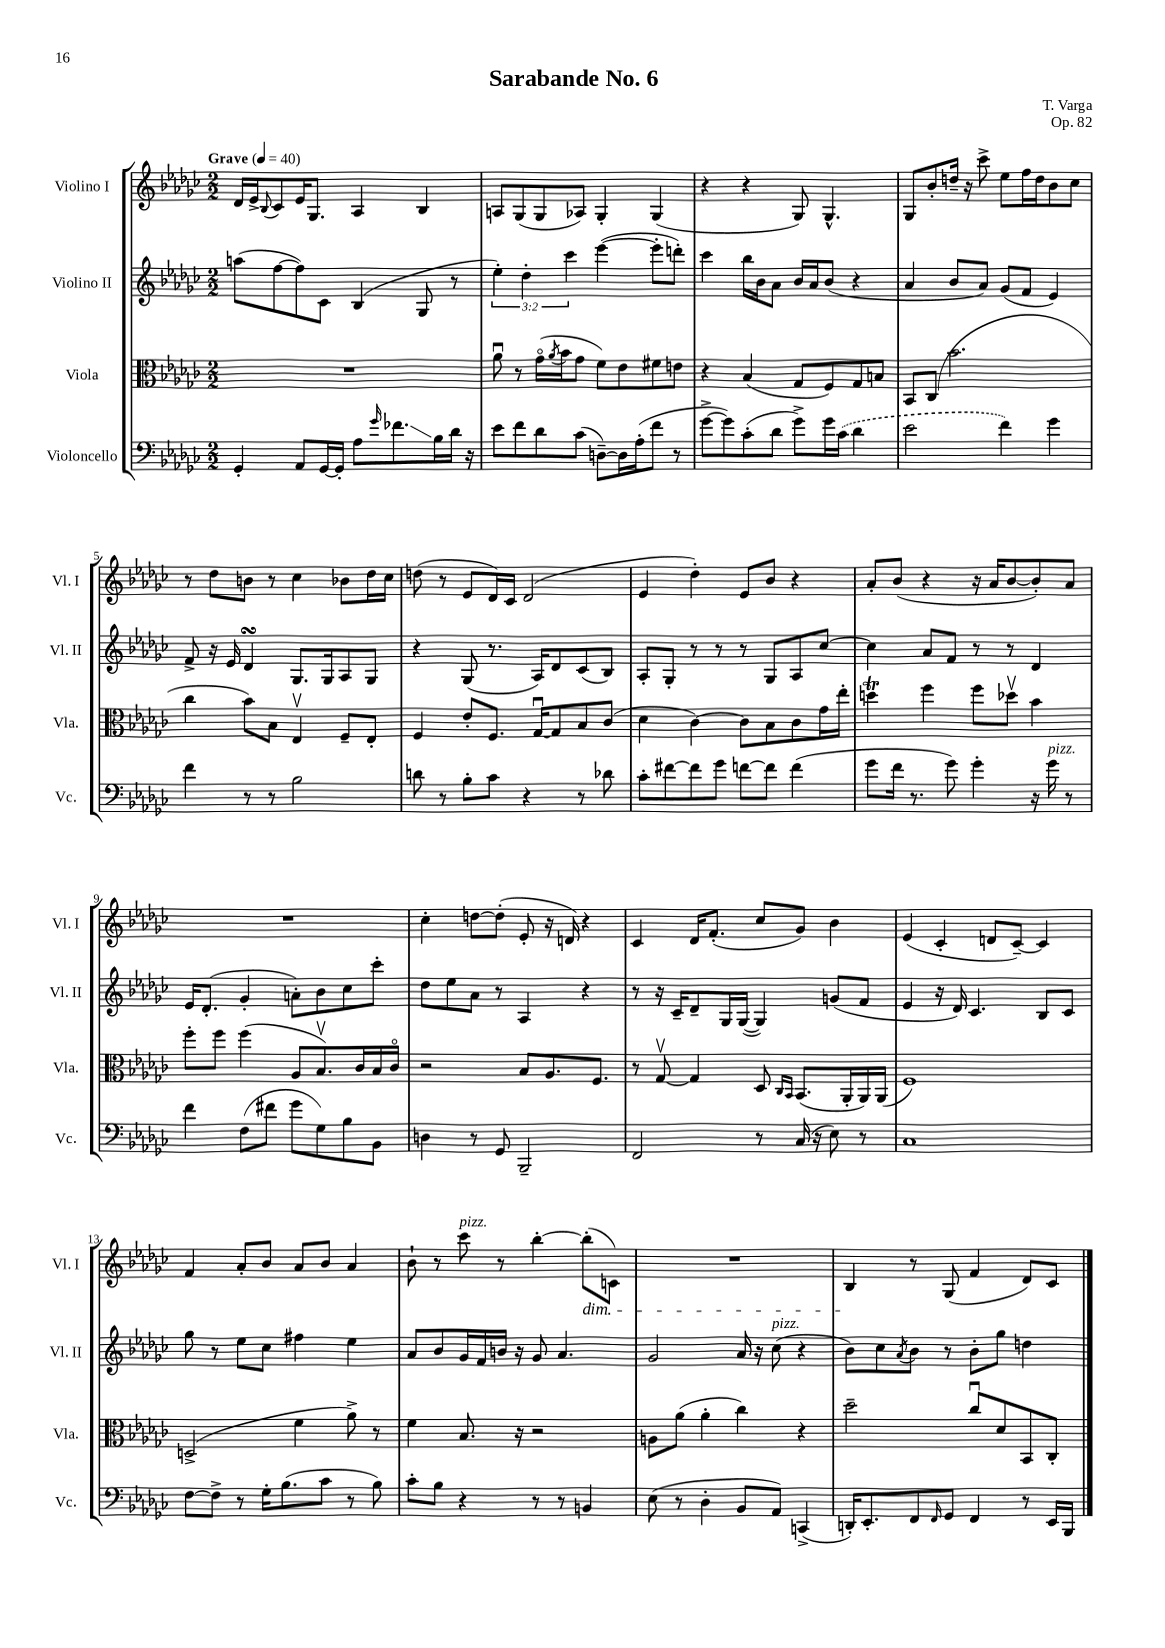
\header { title = "Sarabande No. 6" composer = "T. Varga" opus = "Op. 82" }
<<
\new StaffGroup <<
\new Staff = "s0" \with { instrumentName = "Violino I" shortInstrumentName = "Vl. I" } {
    \clef treble \key ges \major \numericTimeSignature \time 2/2 \tempo "Grave" 4 = 40
    des'16 ees'16-> \appoggiatura { bes8 } ces'8 ees'16 ges8. aes4 bes4 |
    a8 ges8( ges8 aes8) ges4-. ges4( |
    r4 r4 ges8) ges4.-^ |
    ges8 bes'8-. d''16-- r16 ces'''8-> ees''8 f''16 d''16 bes'8 ces''8 |
    r8 des''8 b'8 r8 ces''4 bes'8 des''16 ces''16 |
    d''8( r8 ees'8 des'16) ces'16 des'2( |
    ees'4 des''4-.) ees'8 bes'8 r4 |
    aes'8-. bes'8( r4 r16 aes'16 bes'8~ bes'8-.) aes'8 |
    R1 |
    ces''4-. d''8~ d''8-.( ees'8-. r16 d'16) r4 |
    ces'4 des'16 f'8.-.( ces''8 ges'8) bes'4 |
    ees'4( ces'4-. d'8 ces'8~--) ces'4 |
    f'4 aes'8-. bes'8 aes'8 bes'8 aes'4 |
    bes'8-! r8 ces'''8^\markup { \italic "pizz." } r8 bes''4~-. bes''8-.\dim( c'8) |
    R1 |
    bes4\! r8 ges8( f'4 des'8) ces'8 \bar "|." |
}
\new Staff = "s1" \with { instrumentName = "Violino II" shortInstrumentName = "Vl. II" } {
    \clef treble \key ges \major \numericTimeSignature \time 2/2 \override Staff.TupletNumber.text = #tuplet-number::calc-fraction-text
    a''8( f''8~ f''8) ces'8 bes4( ges8 r8 |
    \tuplet 3/2 { ees''4-.) des''4-. ces'''4 } ees'''4~( ees'''8-. d'''8-.) |
    ces'''4 bes''16 bes'16 aes'8 bes'16 aes'16 bes'8( r4 |
    aes'4 bes'8 aes'8) ges'8( f'8 ees'4) |
    f'8-> r16 ees'16 des'4\turn ges8. ges16 aes8 ges8 |
    r4 ges8( r8. aes16) des'8 ces'8( bes8) |
    aes8-. ges8-. r8 r8 r8 ges8 aes8 ces''8~ |
    ces''4 aes'8 f'8 r8 r8 des'4 |
    ees'16 des'8.-.( ges'4-. a'8-.) bes'8 ces''8 ces'''8-. |
    des''8 ees''8 aes'8 r8 aes4 r4 |
    r8 r16 ces'16-- des'8-- ges16 ges16~( ges4) g'8( f'8 |
    ees'4 r16 des'16) ces'4. bes8 ces'8 |
    ges''8 r8 ees''8 ces''8 fis''4 ees''4 |
    aes'8 bes'8 ges'16 f'16 b'16 r16 ges'8 aes'4. |
    ges'2 aes'16 r16 ces''8^\markup { \italic "pizz." }( r4 |
    bes'8) ces''8 \acciaccatura { aes'8 } bes'8 r8 bes'8-. ges''8 d''4 \bar "|." |
}
\new Staff = "s2" \with { instrumentName = "Viola" shortInstrumentName = "Vla." } {
    \clef alto \key ges \major \numericTimeSignature \time 2/2
    R1 |
    aes'8\downbow r8 ges'16\flageolet( \acciaccatura { aes'8 } bes'16 ges'8 f'8) ees'8 fis'8 e'8 |
    r4 bes4( ges8 f8) ges8 b8 |
    bes,8 ces8( bes'2. |
    ces''4 bes'8) bes8 ees4\upbow f8-- ees8-. |
    f4 ees'8-. f8. ges16~\downbow ges8 bes8 ces'8( |
    des'4 ces'4~) ces'8 bes8 ces'8 ges'16 ees''16-. |
    d''4\trill f''4 f''8 des''8\upbow bes'4 |
    f''8-. f''8 f''4( aes8 bes8.\upbow) ces'16 bes16 ces'16\flageolet |
    r2 bes8 aes8. f8. |
    r8 ges8~\upbow ges4 des8 \grace { ces16 bes,16 } bes,8.( aes,16-. aes,16) aes,16( |
    f1) |
    d2->( f'4 aes'8->) r8 |
    f'4 bes8. r16 r2 |
    a8 aes'8( aes'4-. ces''4) r4 |
    des''2-- ces''8\downbow des'8 bes,8 ces8-. \bar "|." |
}
\new Staff = "s3" \with { instrumentName = "Violoncello" shortInstrumentName = "Vc." } {
    \clef bass \key ges \major \numericTimeSignature \time 2/2
    ges,4-. aes,8 ges,16~ ges,16-. aes8 \grace { ges'16 } fes'8.\glissando bes16 des'16 r16 |
    ees'8 f'8 des'8 ces'8( d8~--) d16 aes16-.( f'8 r8 |
    ges'8~-> ges'8) ces'8-.( des'8 ges'8->) ges'16 \once \slurDashed ces'16( des'4 |
    ees'2 f'4) ges'4 |
    f'4 r8 r8 bes2 |
    d'8 r8 bes8-. ces'8 r4 r8 des'8 |
    ces'8-. fis'8~ fis'8 ges'8 f'8~ f'8 f'4( |
    ges'8 f'16 r8. ges'8) ges'4-. r16 ges'16^\markup { \italic "pizz." } r8 |
    f'4 f8( fis'8 ges'8 ges8) bes8 bes,8 |
    d4 r8 ges,8 bes,,2-- |
    f,2 r8 ces16( r16 ees8) r8 |
    ces1 |
    f8~ f8-> r8 ges16-. bes8.( ces'8 r8 bes8) |
    ces'8-. bes8 r4 r8 r8 b,4 |
    ees8( r8 des4-. bes,8 aes,8) c,4->( |
    d,16-.) ees,8.-. f,8 \grace { f,16 } ges,8 f,4 r8 ees,16 bes,,16 \bar "|." |
}
>>
>>
